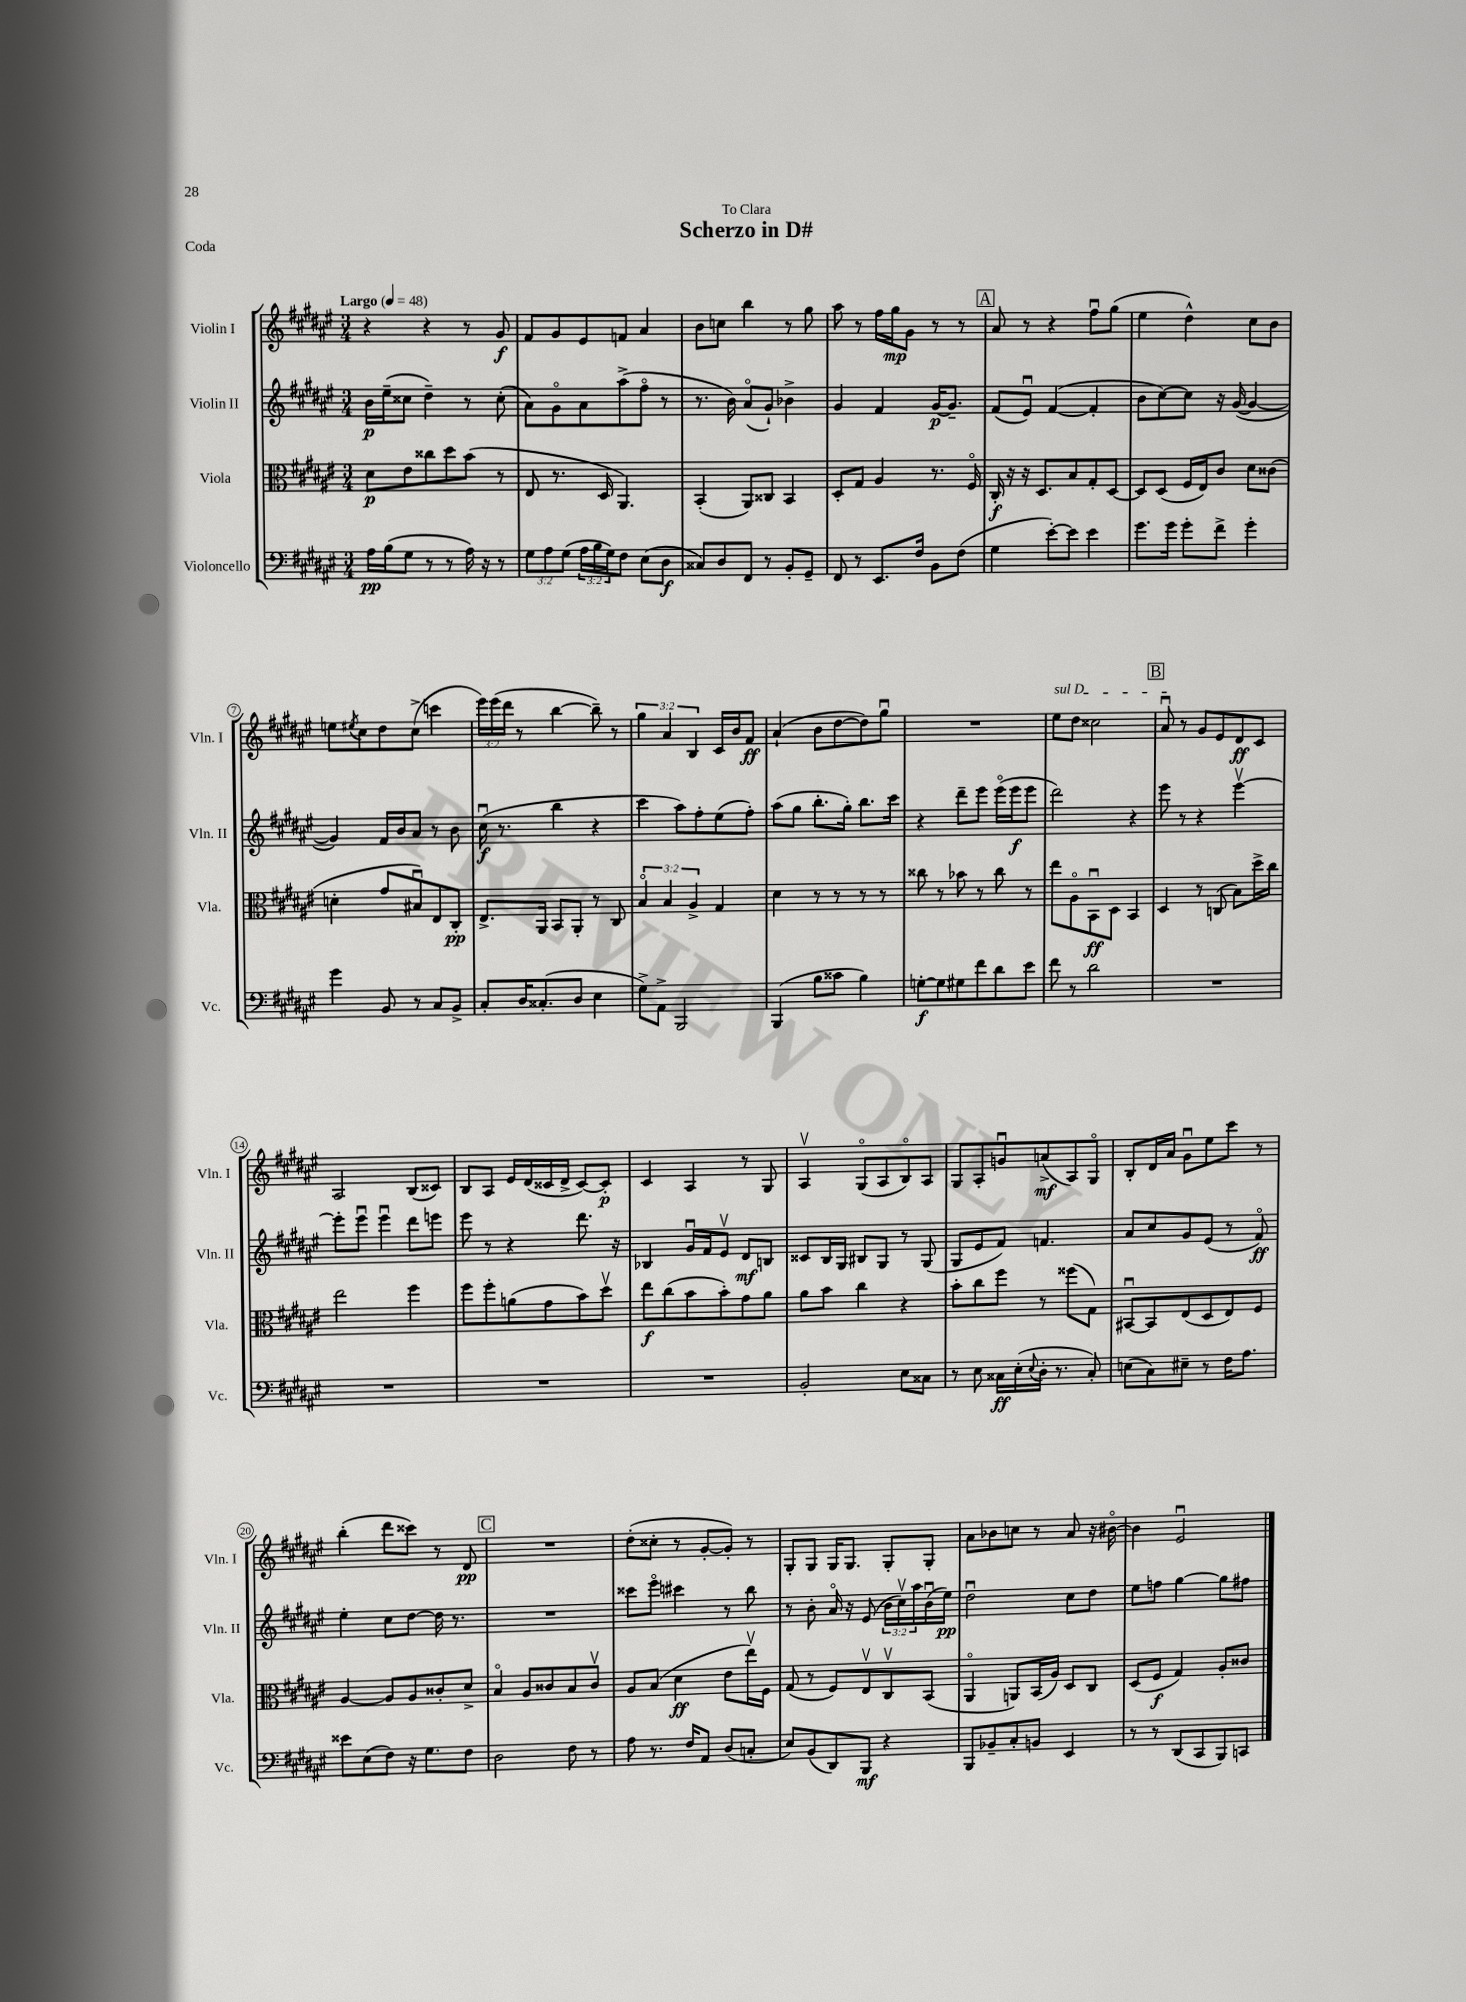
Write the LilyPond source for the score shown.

\header { title = "Scherzo in D#" dedication = "To Clara" piece = "Coda" }
<<
\new StaffGroup <<
\new Staff = "s0" \with { instrumentName = "Violin I" shortInstrumentName = "Vln. I" } {
    \clef treble \key fis \major \numericTimeSignature \time 3/4 \override Staff.TupletNumber.text = #tuplet-number::calc-fraction-text \tempo "Largo" 4 = 48
    r4 r4 r8 gis'8\f |
    fis'8 gis'8 eis'8 f'8 ais'4 |
    b'8 c''8 b''4 r8 gis''8 |
    ais''8 r8 fis''16 gis''16\mp gis'8 r8 r8 |
    \mark \markup { \box "A" } ais'8 r8 r4 fis''8\downbow gis''8( |
    eis''4 dis''4-^) cis''8 b'8 |
    e''8 \acciaccatura { eis''8 } cis''8 dis''8 cis''8->( c'''4 |
    \tuplet 3/2 { eis'''16) eis'''16( dis'''16 } r8 b''4~ b''8--) r8 |
    \tuplet 3/2 { gis''4 ais'4 b4 } cis'16 b'16 fis'8\ff |
    ais'4-!( b'8 dis''8~ dis''8) gis''8\downbow |
    R2. |
    \once \override TextSpanner.bound-details.left.text = \markup { \italic "sul D" } eis''8\startTextSpan dis''8 cisis''2 |
    \mark \markup { \box "B" } ais'8\downbow\stopTextSpan r8 gis'8 eis'8 dis'8\ff cis'8 |
    ais2 b8( cisis'8) |
    b8 ais8 eis'16 dis'16( cisis'16 dis'16-> cisis'8~) cisis'8-.\p |
    cis'4 ais4 r8 gis8 |
    ais4\upbow gis8\flageolet( ais8 b8\flageolet) ais8 |
    gis8 ais8-. g'8\downbow a'8->\mf( ais8) gis8\flageolet |
    b8-. dis'16 ais'16 gis'8\downbow eis''8 cis'''8 r8 |
    b''4-.( dis'''8 cisis'''8) r8 dis'8\pp |
    \mark \markup { \box "C" } R2. |
    dis''8-.( cisis''8-. r8 gis'8~-. gis'8-.) r8 |
    gis8-. gis8 gis16 gis8. gis8-. gis8-. |
    ais'8 bes'8 c''8 r8 ais'8 r16 bis'16~\flageolet |
    bis'4 eis'2\downbow \bar "|." |
}
\new Staff = "s1" \with { instrumentName = "Violin II" shortInstrumentName = "Vln. II" } {
    \clef treble \key fis \major \numericTimeSignature \time 3/4 \override Staff.TupletNumber.text = #tuplet-number::calc-fraction-text
    b'16\p eis''16--( cisis''8 dis''4--) r8 cisis''8-.( |
    ais'8) gis'8\flageolet ais'8 ais''8->( fis''8\flageolet r8 |
    r8. b'16) ais'8\flageolet( gis'8-!) bes'4-> |
    gis'4 fis'4 gis'16~\p gis'8.-- |
    \mark \markup { \box "A" } fis'8( eis'8\downbow) fis'4~( fis'4-. |
    b'8 cis''8~) cis''8 r16 gis'16~( gis'4~ |
    gis'4) fis'16 b'16 ais'8 r8 b'8 |
    cis''16\downbow\f( r8. b''4 r4 |
    cis'''4 ais''8) fis''8-. eis''8( fis''8-.) |
    ais''8( gis''8 b''8.-. gis''16-.) b''8. cis'''16 |
    r4 dis'''8-- eis'''8 eis'''16\flageolet( eis'''16\f eis'''8 |
    dis'''2) r4 |
    \mark \markup { \box "B" } eis'''8 r8 r4 eis'''4~\upbow |
    eis'''8-. eis'''8\downbow eis'''4\downbow dis'''8 e'''8 |
    eis'''8 r8 r4 dis'''8. r16 |
    bes4 gis'16\downbow fis'16 eis'8\upbow dis'8\mf b8 |
    cisis'8 b16 gis16 bis8 gis8 r8 gis8( |
    gis8 eis'8 fis'8) f'4. |
    ais'8 cis''8 gis'8 eis'8( r8 fis'8\flageolet\ff) |
    eis''4-. cis''8 dis''8~ dis''16 r8. |
    \mark \markup { \box "C" } R2. |
    cisis'''8 eis'''8\flageolet cis'''4 r8 b''8 |
    r8 b'8-. ais'16\flageolet r16 eis'8( \tuplet 3/2 { b'16 cis''16\upbow) ais''16 } b'16\downbow( eis''16\pp) |
    dis''2\downbow cis''8 dis''8 |
    eis''8 f''8 gis''4~ gis''8 fis''8 \bar "|." |
}
\new Staff = "s2" \with { instrumentName = "Viola" shortInstrumentName = "Vla." } {
    \clef alto \key fis \major \numericTimeSignature \time 3/4 \override Staff.TupletNumber.text = #tuplet-number::calc-fraction-text
    dis'8\p eis'8 cisis''8 dis''8 b'8( r8 |
    eis8 r8. dis16 ais,4.) |
    b,4-.( ais,8) cisis8 b,4 |
    dis8-. gis8 ais4 r8. fis16\flageolet |
    \mark \markup { \box "A" } cis16-.\f r16 r16 dis8. b8 gis8-. dis8~ |
    dis8 dis8( fis16 eis16) cis'8 dis'8 cisis'8( |
    d'4-. gis'8 bis8\downbow) eis8 cis8-.\pp |
    eis8.-> ais,16 b,8 ais,8-. r8 cis8 |
    \tuplet 3/2 { b4\flageolet b4 ais4-> } gis4 |
    dis'4 r8 r8 r8 r8 |
    cisis''8 r8 bes'8 r8 cisis''8 r8 |
    eis''8 ais8\flageolet b,8\downbow\ff dis8 b,4 |
    \mark \markup { \box "B" } dis4 r8 c8( b8) dis''16-> cis''16 |
    eis''2 fis''4 |
    fis''8 fis''8-. a'8( gis'8 b'8) dis''8\upbow |
    eis''8\f cis''8( b'8 b'8-.) gis'8 ais'8 |
    ais'8 b'8 cis''4 r4 |
    b'8-. cis''8 fis''8 r8 fisis''8( gis8) |
    bis,8~\downbow bis,8 eis8( dis8 eis8) fis8 |
    ais4~ ais8 ais8 cisis'8-. dis'8-> |
    \mark \markup { \box "C" } b4\flageolet ais8 cisis'8 b8 cisis'8\upbow |
    ais8 b8( dis'4\ff eis'8 eis''16\upbow) fis16 |
    gis8( r8 fis8) eis8\upbow cis8\upbow b,8( |
    ais,4\flageolet a,8) b,16( ais16) dis8 cis8 |
    dis8( fis8\f gis4) ais8-. cisis'8 \bar "|." |
}
\new Staff = "s3" \with { instrumentName = "Violoncello" shortInstrumentName = "Vc." } {
    \clef bass \key fis \major \numericTimeSignature \time 3/4 \override Staff.TupletNumber.text = #tuplet-number::calc-fraction-text
    ais16\pp b16( gis8 r8 r8 ais16) r16 r8 |
    \tuplet 3/2 { gis8 ais8 gis8( } \tuplet 3/2 { ais16 b16 gis16) } fis8 eis8( dis8\f |
    cisis8) dis8 fis,8 r8 b,8-. gis,8-- |
    fis,8 r8 eis,8. fis16 b,8 fis8( |
    \mark \markup { \box "A" } gis4 eis'8~-.) eis'8 eis'4 |
    gis'8. gis'16 gis'8-. fis'8-> gis'4-. |
    gis'4 b,8 r8 cis8 b,8-> |
    cis8-. dis16 cisis8.-.( dis8 eis4 |
    gis8->) ais,8-> b,,2 |
    b,,4( b8 cisis'8 b4) |
    g8~-.\f g8 gis8 fis'8 dis'8 eis'8 |
    fis'8 r8 dis'2 |
    \mark \markup { \box "B" } R2. |
    R2. |
    R2. |
    R2. |
    b,2-. eis8 cisis8 |
    r8 eis8 cisis16\ff eis16-.( \appoggiatura { eis8 } dis16-. r8. cisis8-.) |
    e8( cis8) eis8-- r8 fis16 ais8. |
    eisis'8 eis8( fis8) r16 gis8. fis8 |
    \mark \markup { \box "C" } dis2 fis8 r8 |
    ais8 r8. fis16 ais,8 dis8( c8-. |
    eis8) b,8( dis,8) b,,8\mf r4 |
    b,,8 bes,8-- cis8-. b,8 eis,4 |
    r8 r8 dis,8( cis,8 b,,8) c,8 \bar "|." |
}
>>
>>
\layout { \context { \Score \override BarNumber.stencil = #(make-stencil-circler 0.1 0.3 ly:text-interface::print) } }
